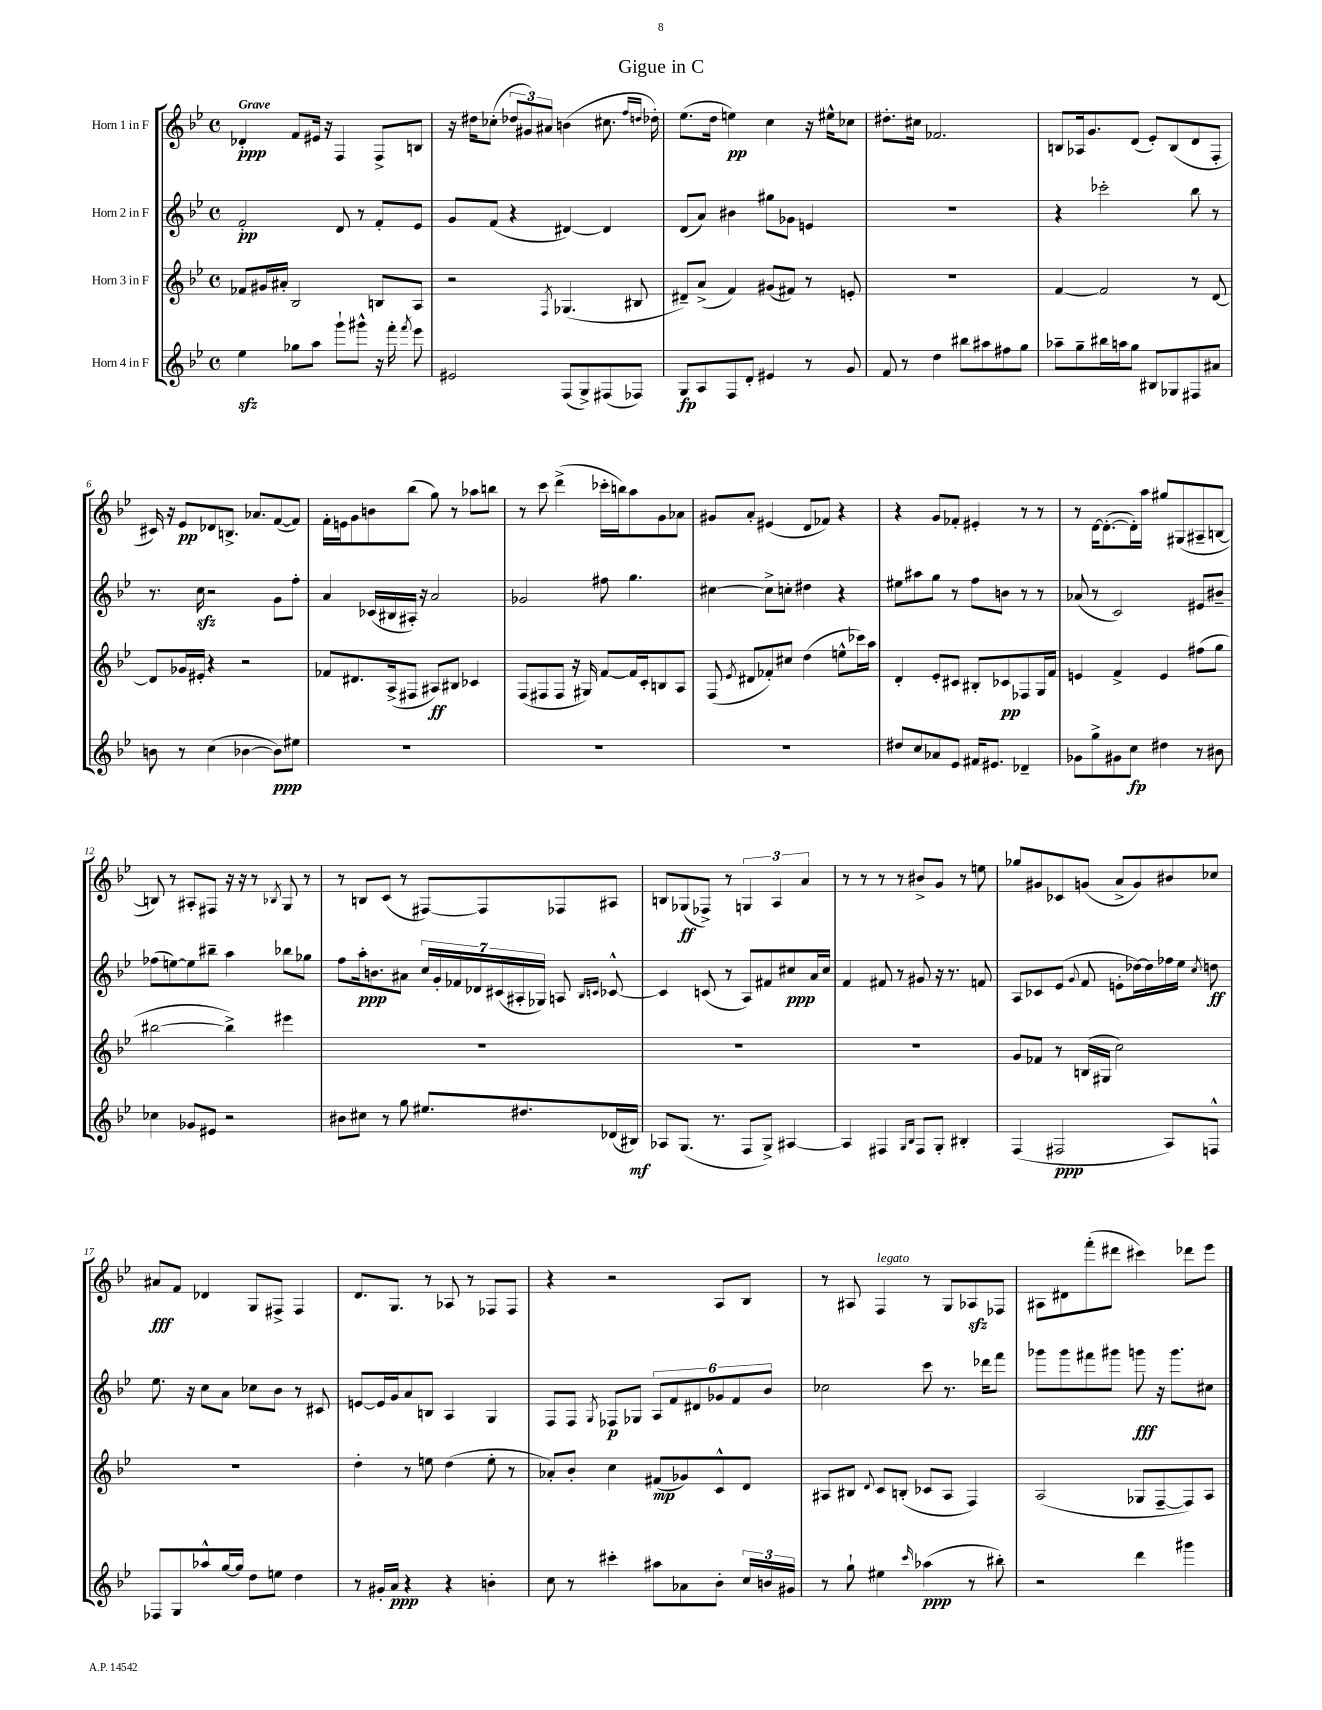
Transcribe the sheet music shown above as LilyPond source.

\header { title = "Gigue in C" }
<<
\new StaffGroup <<
\new Staff = "s0" \with { instrumentName = "Horn 1 in F" } {
    \clef treble \key bes \major \defaultTimeSignature \time 4/4 \tempo "Grave"
    \autoBeamOff des'4-.\ppp f'8[ eis'16] r16 f4 f8[-> b8] |
    r16 dis''16[ ces''8]-.( \tuplet 3/2 { des''8[ gis'8) ais'8] } b'4( cis''8. \grace { f''16[ d''16] } des''16-.) |
    ees''8.[( d''16] e''4\pp) c''4 r16 eis''16[-^ ces''8] |
    dis''8.[-. cis''16] fes'2. |
    b8[ aes16 g'8. d'8]( ees'8[-.) b8( d'8 f8]-. |
    cis'16) r16 ees'8[\pp des'8 b8.]-> aes'8.[ f'8~( f'8]) |
    f'16[-. e'16 g'8 b'8 bes''8]( g''8) r8 aes''8[ b''8] |
    r8 c'''8 d'''4->( ces'''16[-. b''16) a''8 g'8 aes'8] |
    gis'8[ a'8]-. eis'4( d'8[ fes'8]) r4 |
    r4 g'8[ fes'8]-. eis'4-. r8 r8 |
    r8 d'16[~ d'8.~-.( d'16-.) a''16] gis''8[ gis8( ais8-- b8]~ |
    b8) r8 ais8[-. fis8] r16 r16 r8 \acciaccatura { bes8 } g8 r8 |
    r8 b8[ c'8]( r8 fis8[~) fis8 fes8 ais8] |
    b8[ ges8\ff( fes8]->) r8 \tuplet 3/2 { g4 a4 a'4 } |
    r8 r8 r8 r8 bis'8[-> g'8] r8 e''8 |
    ges''8[ gis'8 ces'8 g'8]( a'8[-> g'8) bis'8 ces''8] |
    ais'8[\fff f'8] des'4 g8[ fis8]-> fis4 |
    d'8.[ g8.] r8 aes8 r8 fes8[ fes8] |
    r4 r2 a8[ bes8] |
    r8 ais8 f4^\markup { \italic "legato" } r8 g8[ aes8\sfz fes8] |
    ais8[ dis'8 f'''8-.( dis'''8] cis'''4) des'''8[ ees'''8] \bar "|." |
}
\new Staff = "s1" \with { instrumentName = "Horn 2 in F" } {
    \clef treble \key bes \major \defaultTimeSignature \time 4/4
    \autoBeamOff f'2-.\pp d'8 r8 f'8[-. ees'8] |
    g'8[ f'8]( r4 dis'4~) dis'4 |
    d'8[( a'8]) bis'4 gis''8[ ges'8] e'4 |
    R1 |
    r4 ces'''2-. bes''8 r8 |
    r8. c''16\sfz r2 g'8[ f''8]-. |
    a'4 ces'16[( bis16 ais16]-.) r16 a'2 |
    ges'2 fis''8 g''4. |
    cis''4~ cis''8[-> c''8]-. dis''4 r4 |
    eis''8[ ais''8 g''8] r8 f''8[ b'8] r8 r8 |
    aes'8( r8 c'2) eis'8[ bis'8]-- |
    fes''8[( e''8~) e''8 bis''8]-- a''4 bes''8[ ges''8] |
    f''8[ a''16-.\ppp b'8. ais'8] \tuplet 7/4 { c''16[ g'16-. fes'16 des'16 cis'16( ais16-. ges16]) } a8 \grace { bes16[ c'16] } ces'8~-^ |
    ces'4 c'8( r8 a8[) fis'8 cis''8\ppp a'16 cis''16] |
    f'4 fis'8 r8 gis'8 r16 r8. f'8 |
    a8[ ces'8 ees'8]( \appoggiatura { g'8 } f'8 e'8[-. des''16~) des''16 fes''16 ees''16] \acciaccatura { c''8 } d''8\ff |
    ees''8. r16 c''8[ a'8] ces''8[ bes'8] r8 cis'8 |
    e'8[~ e'16 g'16 a'8 b8] a4 g4 |
    f8[ f8] \acciaccatura { g8 } fes8[\p ges8] \tuplet 6/4 { a8[ f'8 dis'8 ges'8 f'8 bes'8] } |
    ces''2 c'''8 r8. des'''16[ f'''8] |
    ges'''8[ ges'''8 fis'''8 gis'''8] g'''8\fff r16 g'''8.[ cis''8] \bar "|." |
}
\new Staff = "s2" \with { instrumentName = "Horn 3 in F" } {
    \clef treble \key bes \major \defaultTimeSignature \time 4/4
    \autoBeamOff fes'8[ gis'16 ais'16]-. bes2 b8[ a8] |
    r2 \acciaccatura { f8 } ges4.( bis8 |
    dis'8[--) a'8]->( f'4) gis'8[( fis'8]) r8 e'8-. |
    R1 |
    f'4~ f'2 r8 d'8~ |
    d'8[ ges'16 eis'16]-. r4 r2 |
    fes'8[ dis'8. a16->( fis8] ais8[\ff) bis8] ces'4 |
    f8[( fis8 fis8] r16 gis16) f'8[~ f'16 c'16-. b8 a8] |
    f8( \acciaccatura { ees'8 } dis'8[ fes'8-.) cis''8] d''4( e''8[-^ ces'''16) a''16] |
    d'4-. ees'8[-. cis'8] bis8[-. ces'8\pp fes8 g16 f'16] |
    e'4 f'4-> e'4 fis''8[( g''8] |
    bis''2~ bis''4->) eis'''4 |
    R1 |
    R1 |
    R1 |
    g'8[ fes'8] r8 b16[( gis16] c''2) |
    R1 |
    d''4-. r8 e''8 d''4( e''8-. r8 |
    aes'8[-.) bes'8]-. c''4 fis'8[\mp( ges'8) c'8-^ d'8] |
    ais8[ bis8] \appoggiatura { d'8 } c'8[ b8]-.( ces'8[ ais8] f4) |
    a2( ges8[ f8~-- f8) a8] \bar "|." |
}
\new Staff = "s3" \with { instrumentName = "Horn 4 in F" } {
    \clef treble \key bes \major \defaultTimeSignature \time 4/4
    \autoBeamOff ees''4\sfz ges''8[ a''8] g'''8[-! gis'''8]-^ r16 f'''16-. \acciaccatura { f'''8 } ees'''8 |
    eis'2 f8[( g8->) fis8( fes8]) |
    g8[\fp a8 f8 d'8]-. eis'4 r8 g'8 |
    f'8 r8 d''4 bis''8[ ais''8 fis''8 g''8] |
    aes''8[-- g''8-- bis''16 a''16 g''8] bis8[ ges8 fis8 ais'8] |
    b'8 r8 c''4( bes'4~ bes'8[\ppp) eis''8] |
    R1 |
    R1 |
    R1 |
    dis''8[ c''8 aes'8 ees'8] fis'16[ eis'8.] des'4-- |
    ges'8[ g''8-> gis'8 c''8]\fp dis''4 r8 bis'8 |
    ces''4 ges'8[ eis'8] r2 |
    bis'8[ cis''8] r8 g''8 eis''8.[ dis''8. des'16( bis16]\mf) |
    aes8[ g8.]( r8. f8[ g8]->) ais4~ |
    ais4 fis4 \grace { g16[ bes16] } fis8[ g8]-. bis4-. |
    f4( fis2\ppp a8[) f8]-^ |
    fes8[ g8 aes''8-^ g''16~ g''16] d''8[ e''8] d''4 |
    r8 gis'16[-. a'16]\ppp r4 r4 b'4-. |
    c''8 r8 cis'''4-. ais''8[ aes'8 bes'8]-. \tuplet 3/2 { c''16[ b'16 gis'16] } |
    r8 g''8-! eis''4 \grace { c'''16 } aes''4\ppp( r8 bis''8-.) |
    r2 d'''4 gis'''4 \bar "|." |
}
>>
>>
